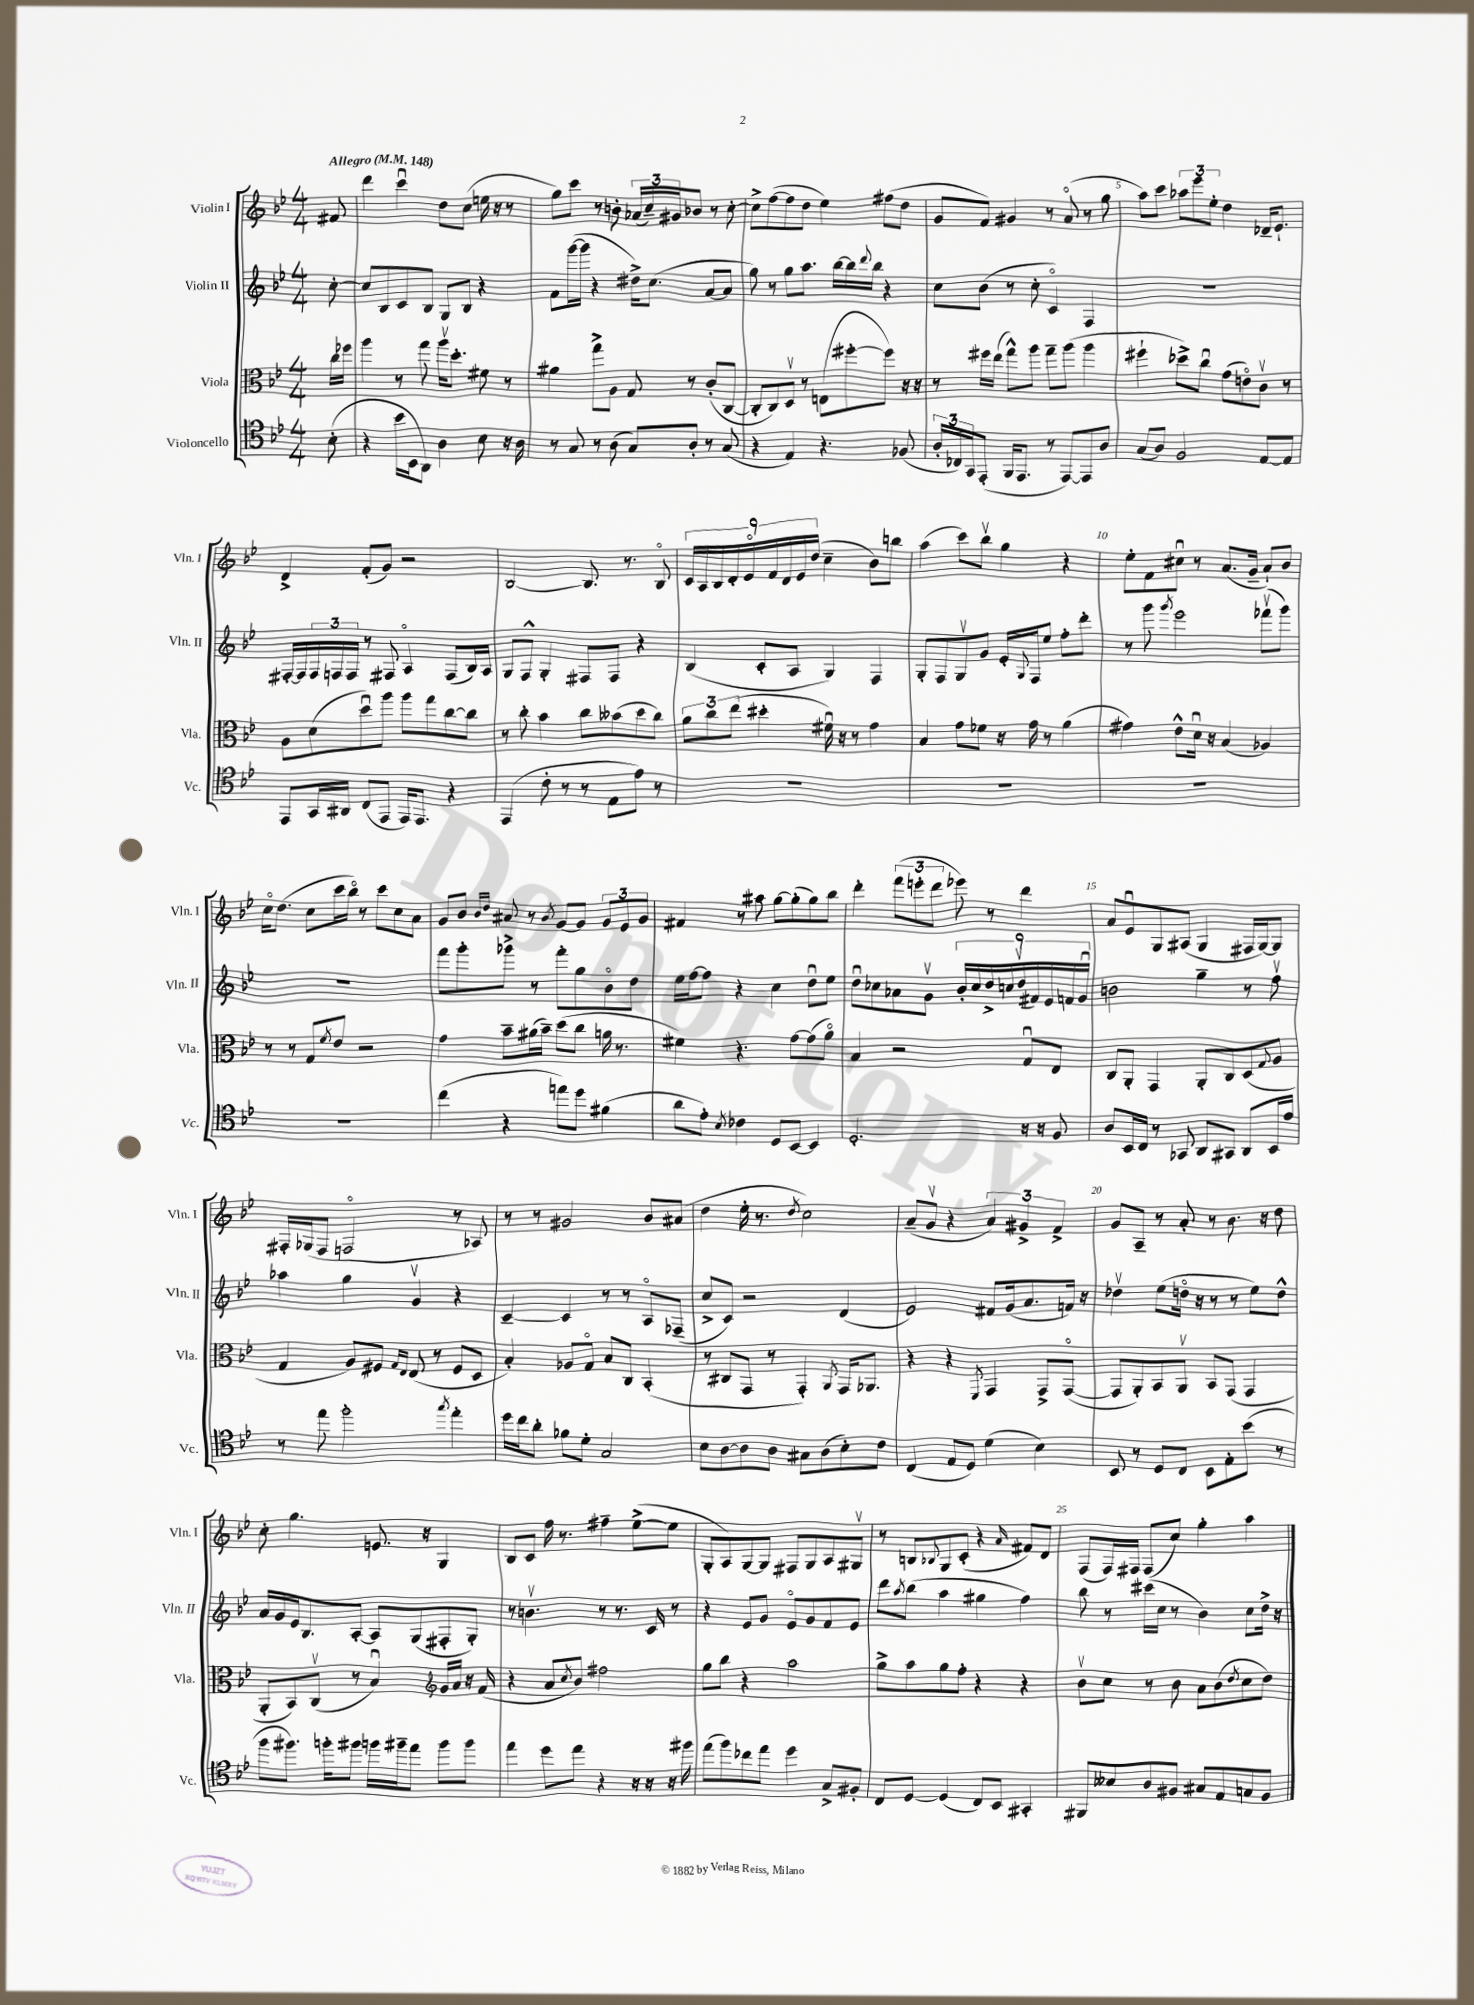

**kern	**kern	**kern	**kern
*part4	*part3	*part2	*part1
*staff4	*staff3	*staff2	*staff1
*I"Violoncello	*I"Viola	*I"Violin II	*I"Violin I
*I'Vc.	*I'Vla.	*I'Vln. II	*I'Vln. I
*clefC4	*clefC3	*clefG2	*clefG2
*k[b-e-]	*k[b-e-]	*k[b-e-]	*k[b-e-]
*M4/4	*M4/4	*M4/4	*M4/4
*MM148	*MM148	*MM148	*MM148
=	=	=	=
!	!	!	!LO:TX:a:B:t=Allegro
(8B-'\	16cc\LL	[8cc'\	8f#X/
.	16ff-X\JJ	.	.
=1	=1	=1	=1
4r	4aa\	8cc/L]	4ddd\
.	.	8B-/	.
16b-\LL	8r	8c/	4cccu\
16BB-\J	.	.	.
8AA\J)	8gg\	8B-/J	.
4A\	16aav\KL	8G/L	8dd\L
.	8.dd'\J	.	.
.	.	8B-/J	(8cc\J
8B-\	8f#X\	4r	16een\
.	.	.	16r
16r	8r	.	8r
16A\	.	.	.
=2	=2	=2	=2
8r	4a#X\	8f\L	8gg\L)
8G/	.	([16ggg\L	8ccc\J
.	.	16ggg\JJ]	.
8r	8gg^\L	4r	8r
(8A\	8A\J	.	8bn'\
8G/L)	8G/	16dd#X^\KL)	(24a-X/LL
.	.	.	24cc~/)
.	.	(8.cc\J	.
.	.	.	24g#X/J
8A'/J	8r	.	8b-X/J
8r	(8c'/L	[8a/L	8r
(8G/	[8C/J	8a/J]	[8cc'\
=3	=3	=3	=3
4r	8C'/L]	8gg\)	8cc^\L]
.	8C/)	8r	([8ff\
4E-/)	8Dv/J	8gg\L	8ff\]
.	8r	8.aa\J	8dd\J
4.r	(8En\L	.	4ee-\)
.	.	[16bb-\LL	.
.	[8ff#X'\	16bb-\]	.
.	.	8qqddd/	.
.	.	16bb-\JJ	.
.	8ff#\J])	4r	(8ff#X\L
(8F-X/	16r	.	8dd\J
.	16r	.	.
=4	=4	=4	=4
24A'/LL	8r	8cc\L	8g/L
24C-X/)	.	.	.
24GG/J	.	.	.
(8EE-'/J	16ff#X\LL	(8b-\J	8f/J)
.	(16ee-\JJ	.	.
16FF/KL	8gg^^\L)	8r	4g#X/
8.EE-/J	.	.	.
.	8aa\J	8cc'\	.
8r	8gg~\L	4c/)	8r
[8EE-/L)	(8aa\J	.	(8a/
8EE-/]	4aa\	4F/	8r
8A/J	.	.	8gg\
=5	=5	=5	=5
(8G/L	4ff#X`\	1r	8aa\L)
8A/J)	.	.	8ccc\J
2F/	8dd-X^\L)	.	12aa-X\L
.	.	.	12eee-\
.	8ccu\J	.	.
.	.	.	12ee-'\J
.	(8g\L	.	4dd\
.	8en\)	.	.
[8E-/L	8cv\J	.	16d-X~/KL
.	.	.	8.e-`/J
8E-/J]	8r	.	.
!!LO:LB:g=z
=6	=6	=6	=6
8EE-/L	8A\L	[16F#X'/LL	4d^/
.	.	16F#/]	.
16GG/L	(8d\	24F#/	.
.	.	24Fn/	.
16AA#X/JJ	.	.	.
.	.	24F/JJ	.
(8C/L	8ddu\)	8r	(8f'/L
8EE-/J	8aa\J	8F#X/	8g/J)
16EE-/KL)	8aa\L	4A/	2r
8.EE-/J	.	.	.
.	8gg\	.	.
4r	[8cc\	(8F#/L	.
.	8cc\J]	16B-/L)	.
.	.	16A/JJ	.
=7	=7	=7	=7
(4EE-/	8r	8G/L	[2B-/
.	8cc'\	8F^^/J	.
8c'\	4b-\	4G'/	.
8r	.	.	.
8r	8cc\L	8F#X/L	8.B-/]
8E-\L	(8b--X\	8F#/J	.
.	.	.	8.r
8e-\J)	8dd\	4r	.
8r	8cc\J)	.	8B-/
=8	=8	=8	=8
1r	12a\L	(4B-/	18c/LL
.	.	.	18A/
.	12cc\	.	.
.	.	.	18B-/
.	(12ee-\J	.	18d'/
.	.	.	18e-/
.	4dd#X'\	8c'/L	.
.	.	.	18f/
.	.	.	18d/
.	.	8A/J	.
.	.	.	18e-/
.	.	.	(18dd/JJ
.	16f#Xu\)	4G/)	4cc~\
.	16r	.	.
.	8r	.	.
.	4g\	4F/	8b-\L)
.	.	.	8bbn\J
=9	=9	=9	=9
1r	4B-/	8G'/L	(4aa\
.	.	8F/	.
.	8g\L	8Gv/	8ccc\L)
.	8f-X\J	8g/J	8bb-v\J
.	16r	16e-'/LL	4gg\
.	.	8qqG/	.
.	16g\	16F/J	.
.	8r	8ee-/J	.
.	(4a\	8ff'\L	4r
.	.	8ddd'\J	.
=10	=10	=10	=10
1r	4g#X\)	8r	8ee-'\L
.	.	8ggg\	8f\
.	.	8qggg/	.
.	8e-^^\L	2eee-\	8cc#Xu\J
.	16du\Jk	.	8r
.	16r	.	.
.	(4B-/	.	(8.a/L
.	.	.	16g~/Jk
.	4A-X/)	(8fff-Xv\L	8a`/L)
.	.	8ggg\J)	8b-/J
!!LO:LB:g=z
=11	=11	=11	=11
1r	8r	1r	16cc\KL
.	.	.	(8.dd\J
.	8r	.	.
.	8G/L	.	8cc\L
.	8qf/	.	.
.	8e-/J	.	16ccc\L
.	.	.	16bb-\JJ)
.	2r	.	8r
.	.	.	8ccc\L
.	.	.	8cc\
.	.	.	8a\J
=12	=12	=12	=12
(4cc\	4g\	8fff\L	8g/L
.	.	8ggg'\	8b-/J
.	.	.	16qqb-/LL
.	.	.	16qqdd/JJ
4r	8b-~\L	8ggg-X^\J	8a#X/
.	(16a#X\L	8r	8r
.	16b-~\JJ)	.	.
.	.	.	8qb-/
8een\L)	(8dd\L	8fff'\L	[8g/L
8dd\J	8cc\J	8gg\	8g/J]
(4f#X\	16an\	8b-\	12g/L
.	8.r	.	.
.	.	.	12e-/
.	.	8dd\J	.
.	.	.	12g/J
=13	=13	=13	=13
8a\L	4f#X\)	16ee-\LL	4f#X/
.	.	[16ff\J	.
8e-'\J)	.	8ff\J]	.
8qB-/	.	.	.
4c-X\	4.r	4r	8r
.	.	.	8aa#X\
8D/L	.	4cc\	[8gg\L
[8BB-/J	[8g\L	.	(8gg'\]
4BB-/]	(8g\]	8ddu\L	8gg\)
.	8a\J)	8ee-\J	8bb-\J
=14	=14	=14	=14
2.D'/	4B-/	8ddu\L	4ddd'\
.	.	8cc-X\	.
.	2r	8a-X\	(12fff\L
.	.	.	12eeen'\
.	.	8gv\J	.
.	.	.	12ddd\J
.	.	18b-'/LL	8eee-X\)
.	.	18cc-/	.
.	.	18dd^/	.
.	.	.	8r
.	.	18ccn/	.
.	.	(18ddv/	.
16r	8Gu/L	.	4ddd\
.	.	18f#X/)	.
16r	.	.	.
.	.	18e-/	.
8F/	8E-/J	.	.
.	.	18fn/	.
.	.	18gu/JJ	.
=15	=15	=15	=15
8A/L	8C/L	2bn\	8a/L
16BB-/L	8AA'/J	.	8e-u/
16C/JJ	.	.	.
8r	4GG/	.	8G/
8GG-X/	.	.	(8A#X/J
8AA/L	8AA'/L	4gg~\	4G/
8GG#X/J	8C/	.	.
8AA/L	(8D/	8r	16F#X/LL
.	.	.	[16G/J)
.	8qqG/	.	.
16BB-/L	8A/J	8ffv\	8G/J]
16e-/JJ	.	.	.
!!LO:LB:g=z
=16	=16	=16	=16
8r	4G/	4aa-X\	16F#X'/LL
.	.	.	(16G-X/J
8ee-\	.	.	8F#/J
2ff'\	8A/L)	4gg\	2Fn/
.	8F#X/J	.	.
.	16qqG/LL	.	.
.	16qqE-/JJ	.	.
.	(8E-/	4gv/	.
.	8r	.	.
8qgg/	.	.	.
4ee-'\	8F#/L	4r	8r
.	8D/J	.	8A-X/)
=17	=17	=17	=17
16dd\LL	4B-'/)	[4c~/	8r
16cc\J	.	.	.
8a'\J	.	.	8r
8f-X\L	8A-X/L	4c/]	2g#X/
8d'\J	8G/J	.	.
2G/	8B-/L	8r	.
.	8C/J	8r	.
.	(4BB-'/	8A/L	8b-/L
.	.	(8F-X~/J	(8a#X/J
=18	=18	=18	=18
8B-\L	8r	8cc^/L	4dd\
[8A\	8C#X/L	8c/J)	.
8A\]	8GG/J	2r	16ee-'\
.	.	.	8.r
8A\J	8r	.	.
.	.	.	8qdd/
8G#X\L	4GG'/)	.	2cc\)
(8A\	.	.	.
.	8qAA/	.	.
8B-'\)	16GG/KL	(4d/	.
.	8.AA-X/J	.	.
8c\J	.	.	.
=19	=19	=19	=19
(4C/	4r	2e-/)	(8a~/L
.	.	.	8gv/J
8E-/L	4r	.	4r
8D/J)	.	.	.
.	8qFF/	.	.
(4d\	4GG/	8f#X/L	6a/)
.	.	(16g/k	.
.	.	.	6g#X^/
.	.	8.a/	.
4B-\)	8GG^/L	.	.
.	.	.	6f^/
.	([8GG/J	16fn/Jk)	.
.	.	16r	.
=20	=20	=20	=20
8BB-/	8GG/L]	4dd-Xv\	8g/L
8r	8AA'/)	.	8A~/J
8D/L	8BB-/	(8ee-\L	8r
8C/J	8AAv/J	16ddn\Jk	8a'/
.	.	16r	.
8BB-\L	8BB-/L	8r	8r
8E-'\	(8GG/J	8r	8.b-\
(8b-\J	4GG/	8ee-\L)	.
.	.	.	16r
8r	.	8dd^^\J	8dd\
!!LO:LB:g=z
=21	=21	=21	=21
8ff\L	8AA'/L	16a/LL	8cc'\
.	.	16g/	.
8.ff#X\J)	8BB-/)	16e-/J	4.gg\
.	.	8.B-/	.
.	(8Cv/J	.	.
16ffn'\KL	.	.	.
8ff#X\J	8r	[8A'/J	.
16ffn\LL	4B-u/)	8A/L]	8.en/
16ff#X~\J	.	.	.
8ee-\J	.	(8G/	.
.	.	.	16r
*	*clefG2	*	*
8ff#\L	16g/LL	8F#X'/	4G/
.	16a/JJ	.	.
8ff#\J	16r	8G'/J)	.
.	(16f/	.	.
=22	=22	=22	=22
4ee-\	4r	8r	8B-/L
.	.	4.bnv\	8c/J
8dd\L	8a/L	.	16ff\
.	.	.	8.r
.	8qcc/	.	.
8ee-\J	8b-/J)	.	.
4r	2ff#X\	8r	4ff#X~\
.	.	8.r	.
16r	.	.	([8ee-^\L
16r	.	16c/	.
16r	.	8r	8ee-\J]
16ff#X\	.	.	.
=23	=23	=23	=23
(8ee-\L	8gg\L	4r	8G'/L
8ff\)	8bb-\J	.	8A/)
8cc-X\	4r	8e-/L	[8G/
8ee-\J	.	8g/J	8G/J]
4dd\	2aa\	8e-/L	8F#X/L
.	.	8g/	8G/
8G^/L	.	8f/	8A/
8F#X'/J	.	8e-/J	8G#Xv/J
=24	=24	=24	=24
8C/L	8gg^\L	8ddd\L	8r
.	.	8qaa/	.
[8D/J	8aa\	(8bb-\J	8Bn/L
.	.	.	8qqB-X/
(4D/]	8gg\	4aa\	8G/
.	8ff'\J	.	(8c'/J
8C/L)	4r	4gg#X\	4r
8BB-/J	.	.	.
.	.	.	16qqa/
4GG#X'/	4r	4ff\)	8f#X/L)
.	.	.	8d/J
=25	=25	=25	=25
8FF#X/L	8b-v\L	8bb-\	(8F/L
8B--X/	8cc\J	8r	16F/L)
.	.	.	16F#X/JJ
8A/	8r	(16ccc#X\LL	(8F#/L
.	.	16cc\JJ	.
8F#X/J	8b-\	8r	8cc/J)
8G#X/L	8a\L	4b-\)	4gg'\
8E-/	(8b-\	.	.
.	8qdd/	.	.
8Gn/	8cc\	8cc\L	4aa\
8F#/J	8dd\J)	16dd^\Jk	.
.	.	16r	.
==	==	==	==
*-	*-	*-	*-
